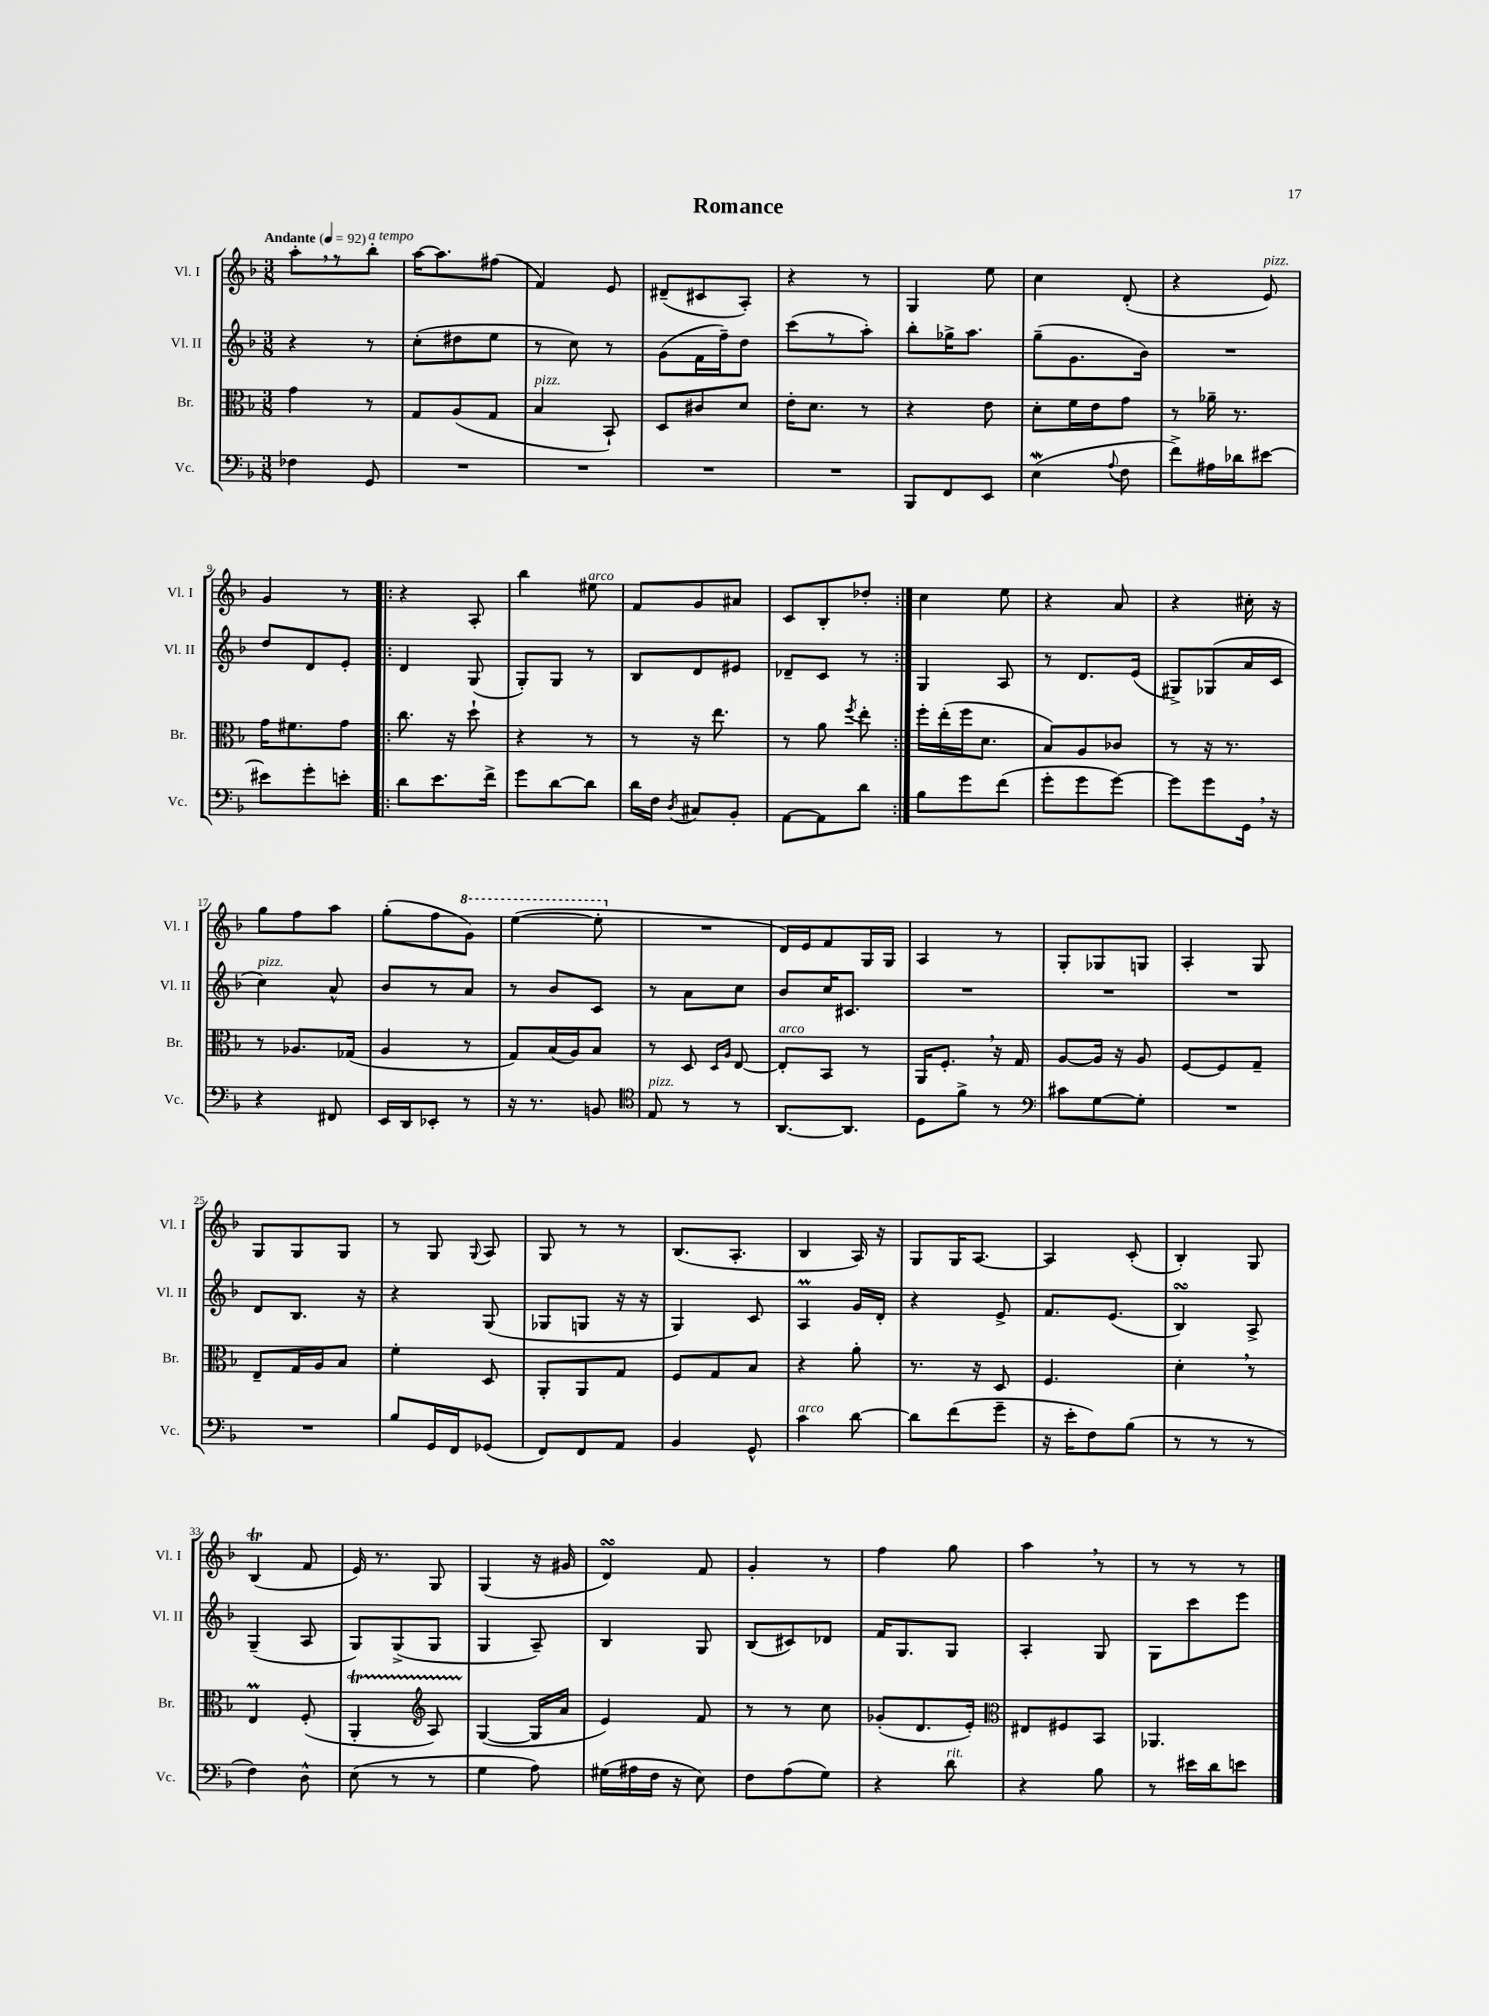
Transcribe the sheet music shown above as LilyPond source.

\header { title = "Romance" }
<<
\new StaffGroup <<
\new Staff = "s0" \with { instrumentName = "Vl. I" shortInstrumentName = "Vl. I" } {
    \clef treble \key f \major \numericTimeSignature \time 3/8 \tempo "Andante" 4 = 92
    \autoBeamOff a''8[-. \breathe r8 bes''8]-.^\markup { \italic "a tempo" } |
    a''16[~ a''8. fis''8]( |
    f'4) e'8 |
    dis'8[--( cis'8 a8]-.) |
    r4 r8 |
    g4 e''8 |
    c''4 d'8-.( |
    r4 e'8^\markup { \italic "pizz." }) |
    g'4 r8 |
    \repeat volta 2 { r4 a8-. |
    bes''4 eis''8^\markup { \italic "arco" } |
    f'8[ g'8 ais'8] |
    c'8[ bes8-. des''8]-. | }
    c''4 e''8 |
    r4 a'8 |
    r4 cis''16-. r16 |
    g''8[ f''8 a''8] |
    g''8[-.( f''8 \ottava #1 g''8]) |
    e'''4~( e'''8-. \ottava #0 |
    R4. |
    d'16[) e'16 f'8 g16 g16] |
    a4 r8 |
    g8[-. ges8 g8] |
    a4-. g8 |
    g8[ g8 g8] |
    r8 g8 \appoggiatura { g8 } a8 |
    g8 r8 r8 |
    bes8.[( a8.]-. |
    bes4 a16) r16 |
    g8[ g16 a8.]~ |
    a4 c'8-.( |
    bes4-.) g8 |
    bes4\trill( f'8 |
    e'16) r8. g8 |
    g4( r16 gis'16 |
    d'4\turn) f'8 |
    g'4-. r8 |
    f''4 g''8 |
    a''4 \breathe r8 |
    r8 r8 r8 \bar "|." |
}
\new Staff = "s1" \with { instrumentName = "Vl. II" shortInstrumentName = "Vl. II" } {
    \clef treble \key f \major \numericTimeSignature \time 3/8
    \autoBeamOff r4 r8 |
    c''8[-.( dis''8 e''8] |
    r8 c''8) r8 |
    g'8[( f'16 f''16--) d''8] |
    c'''8[( r8 a''8]-.) |
    bes''8[-. ges''16-> a''8.] |
    g''8[--( g'8. bes'16]) |
    R4. |
    d''8[ d'8 e'8]-. |
    \repeat volta 2 { d'4 g8( |
    g8[-.) g8] r8 |
    bes8[ d'8 eis'8] |
    des'8[-- c'8] r8 | }
    g4 a8 |
    r8 d'8.[ e'16]( |
    gis8[->) ges8( a'16 c'16] |
    c''4^\markup { \italic "pizz." }) a'8-^ |
    bes'8[ r8 a'8] |
    r8 bes'8[ c'8] |
    r8 a'8[ c''8] |
    bes'8[ c''16 cis'8.] |
    R4. |
    R4. |
    R4. |
    d'8[ bes8.] r16 |
    r4 g8( |
    ges8[ g8] r16 r16 |
    g4) c'8 |
    a4\prall g'16[ d'16]-. |
    r4 e'8-> |
    f'8.[ e'8.]( |
    bes4\turn) a8-> |
    g4--( a8 |
    g8[) g8->( g8] |
    g4 a8--) |
    bes4 g8 |
    bes8[( cis'8) des'8] |
    f'16[ g8. g8] |
    a4-. g8 |
    g8[ c'''8 e'''8] \bar "|." |
}
\new Staff = "s2" \with { instrumentName = "Br." shortInstrumentName = "Br." } {
    \clef alto \key f \major \numericTimeSignature \time 3/8
    \autoBeamOff g'4 r8 |
    g8[ a8( g8] |
    bes4^\markup { \italic "pizz." } bes,8-!) |
    d8[ cis'8 d'8] |
    e'16[-. d'8.] r8 |
    r4 e'8 |
    d'8[-. f'16 e'16 g'8] |
    r8 aes'16-- r8. |
    g'16[ fis'8. g'8] |
    \repeat volta 2 { c''8. r16 d''8-! |
    r4 r8 |
    r8 r16 e''8. |
    r8 a'8 \acciaccatura { f''8 } e''8-. | }
    f''16[-. e''16-.( f''16 d'8.] |
    bes8[) a8 ces'8] |
    r8 r16 r8. |
    r8 aes8.[ ges16]( |
    a4 r8 |
    g8[) bes16( a16) bes8] |
    r8 d8 \grace { d16[ a16] } e8~ |
    e8[-.^\markup { \italic "arco" } bes,8] r8 |
    a,16[ f8.]-. \breathe r16 g16 |
    a8[~ a16] r16 a8 |
    f8[~ f8 g8]-- |
    e8[-- g16 a16 bes8] |
    f'4-. d8 |
    a,8[-. a,8 g8] |
    f8[ g8 bes8] |
    r4 a'8-. |
    r8. r16 d8 |
    f4. |
    d'4-. \breathe r8 |
    e4\prall f8-.( |
    a,4-.\startTrillSpan \clef treble a8) |
    g4~\stopTrillSpan( g16[ a'16] |
    e'4) f'8 |
    r8 r8 c''8 |
    ges'8[-.( d'8. e'16]-.) |
    \clef alto eis8[ fis8 bes,8] |
    aes,4. \bar "|." |
}
\new Staff = "s3" \with { instrumentName = "Vc." shortInstrumentName = "Vc." } {
    \clef bass \key f \major \numericTimeSignature \time 3/8
    \autoBeamOff fes4 g,8 |
    R4. |
    R4. |
    R4. |
    R4. |
    bes,,8[ f,8 e,8] |
    e4\mordent( \appoggiatura { a8 } f8 |
    f'8[->) ais16 des'16 eis'8]~ |
    eis'8[ g'8-. e'8]-. |
    \repeat volta 2 { d'8[ e'8. f'16]-> |
    g'8[ d'8~ d'8] |
    d'16[ f16] \acciaccatura { d8 } cis8[ bes,8]-. |
    a,8[~ a,8 d'8] | }
    bes8[ g'8 f'8]( |
    g'8[-. g'8 g'8]~) |
    g'8[ g'8 g,16] \breathe r16 |
    r4 fis,8 |
    e,16[ d,16 ees,8]-. r8 |
    r16 r8. b,8 |
    \clef tenor e8^\markup { \italic "pizz." } r8 r8 |
    a,8.[~ a,8.] |
    d8[ f'8]-> r8 |
    \clef bass cis'8[ g8~ g8]-. |
    R4. |
    R4. |
    bes8[ g,16 f,16 ges,8]( |
    f,8[) f,8 a,8] |
    bes,4 g,8-^ |
    c'4^\markup { \italic "arco" } d'8~ |
    d'8[ f'8( g'8]-- |
    r16 e'16[-. f8) bes8]( |
    r8 r8 r8 |
    f4) d8-^ |
    e8( r8 r8 |
    g4 a8) |
    gis16[( ais16 f16] r16 e8) |
    f8[ a8( g8]) |
    r4 d'8^\markup { \italic "rit." } |
    r4 bes8 |
    r8 eis'16[ d'16 e'8] \bar "|." |
}
>>
>>
